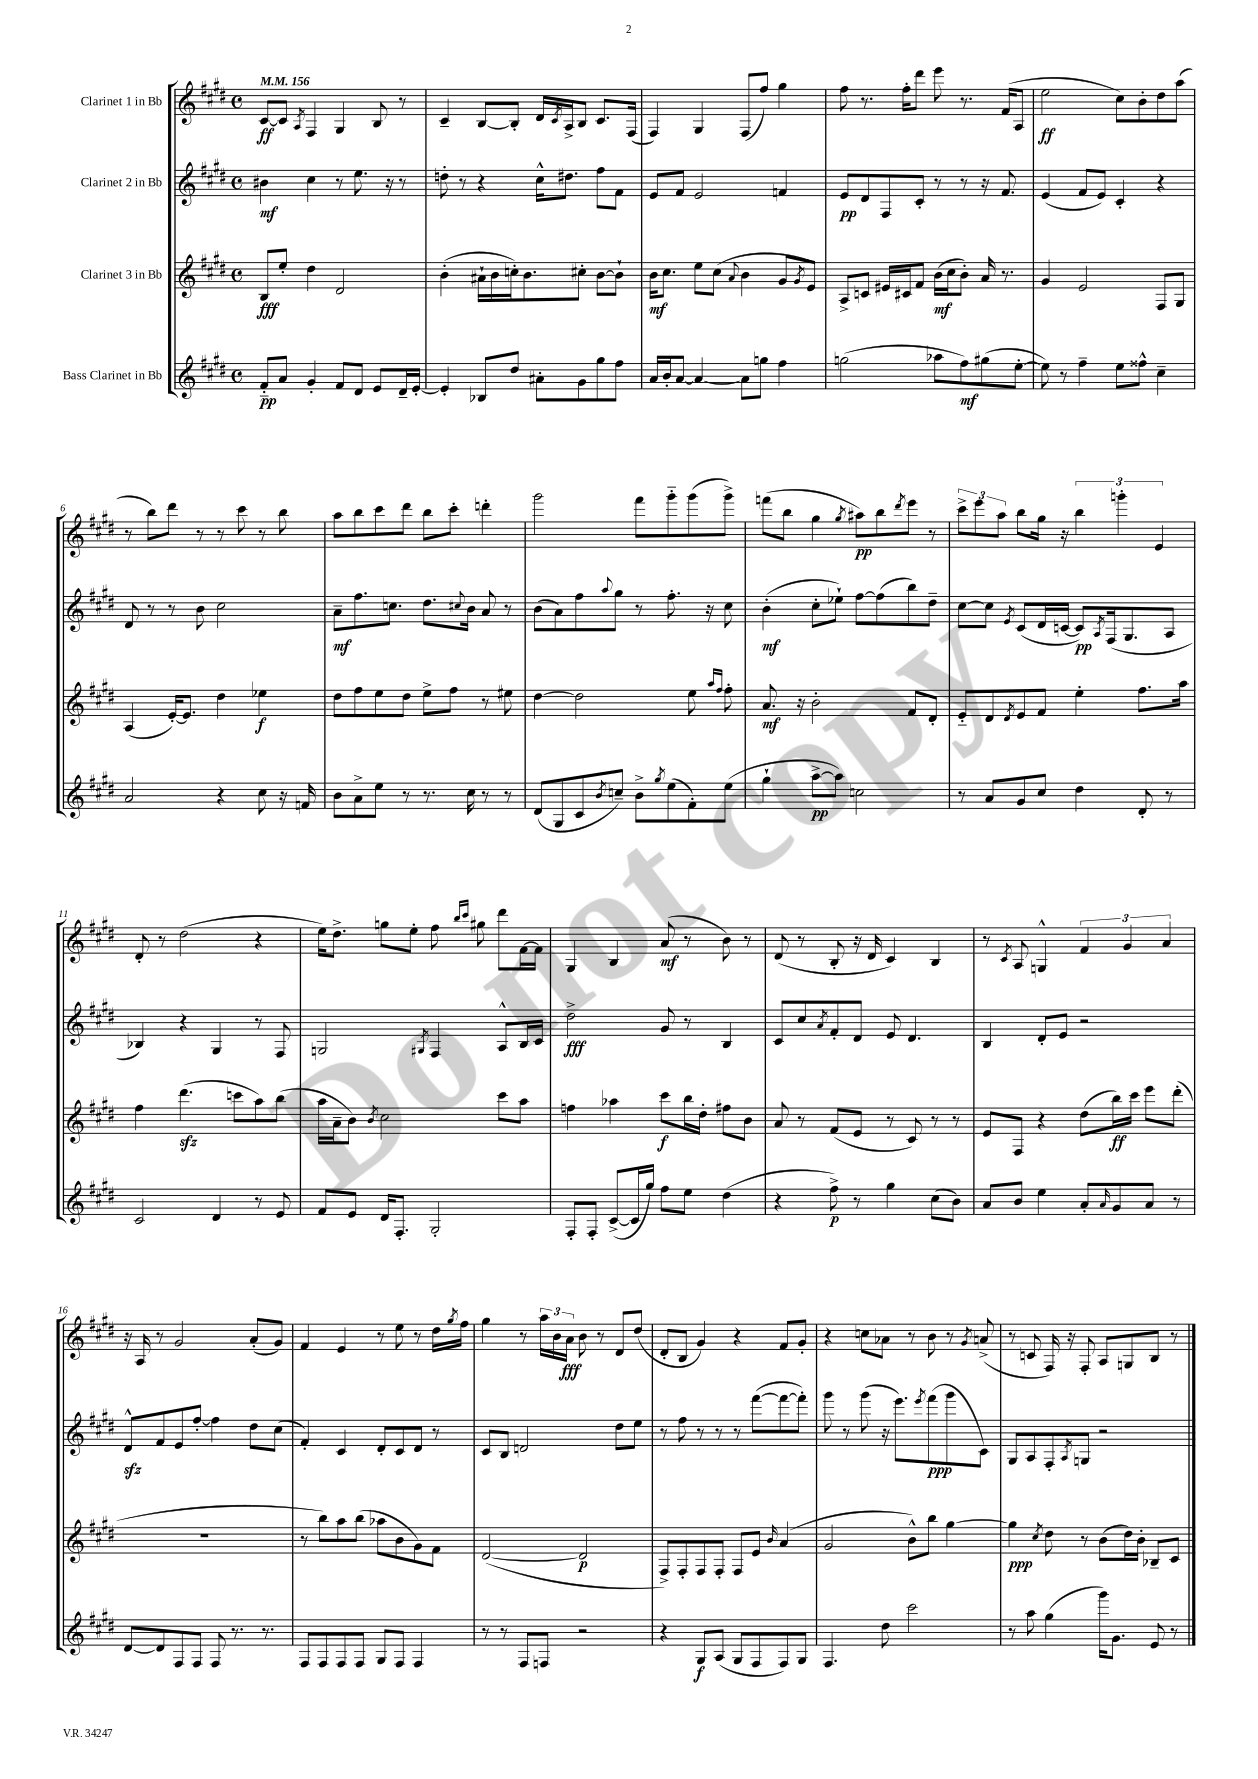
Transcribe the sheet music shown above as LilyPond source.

<<
\new StaffGroup <<
\new Staff = "s0" \with { instrumentName = "Clarinet 1 in Bb" } {
    \clef treble \key e \major \defaultTimeSignature \time 4/4 \tempo 4 = 156
    cis'8~\ff cis'8 \acciaccatura { a8 } fis4 gis4 b8 r8 |
    cis'4-- b8~ b8-. dis'16 \acciaccatura { cis'8 } a16-> b8 cis'8. fis16( |
    fis4) gis4 fis8( fis''8) gis''4 |
    fis''8 r8. fis''16-. dis'''8 e'''8 r8. fis'16( a8 |
    e''2\ff cis''8) b'8-. dis''8 a''8( |
    r8 b''8) dis'''8 r8 r8 cis'''8 r8 b''8 |
    a''8 b''8 cis'''8 dis'''8 b''8 cis'''8-. d'''4-. |
    gis'''2 fis'''8 gis'''8-_ gis'''8( gis'''8->) |
    f'''8( b''8 gis''4 \acciaccatura { gis''8 } ais''8\pp) b''8 \acciaccatura { dis'''8 } e'''8 r8 |
    \tuplet 3/2 { cis'''8-> e'''8 a''8 } b''8 gis''16 r16 \tuplet 3/2 { b''4 g'''4-. e'4 } |
    dis'8-. r8 dis''2( r4 |
    e''16) dis''8.-> g''8 e''8-. fis''8 \grace { b''16 cis'''16 } gis''8 dis'''8 fis'16~ fis'16 |
    gis4 b4 a'8\mf( r8 b'8) r8 |
    dis'8( r8 b8-. r16 dis'16 cis'4) b4 |
    r8 \acciaccatura { cis'8 } a8 g4-^ \tuplet 3/2 { fis'4 gis'4 a'4 } |
    r16 a16 r8 gis'2 a'8-.( gis'8) |
    fis'4 e'4 r8 e''8 r8 dis''16 \acciaccatura { gis''8 } fis''16 |
    gis''4 r8 \tuplet 3/2 { a''16 b'16 a'16\fff } b'8 r8 dis'8 dis''8( |
    dis'8-. b8 gis'4) r4 fis'8 gis'8-. |
    r4 c''8 aes'8 r8 b'8 r8 \acciaccatura { gis'8 } a'8->( |
    r8 c'8 fis16) r16 fis8-. a8 g8 b8 r8 \bar "|." |
}
\new Staff = "s1" \with { instrumentName = "Clarinet 2 in Bb" } {
    \clef treble \key e \major \defaultTimeSignature \time 4/4
    bis'4\mf cis''4 r8 e''8. r16 r8 |
    d''8-. r8 r4 cis''16-^ dis''8. fis''8 fis'8 |
    e'8 fis'8 e'2 f'4 |
    e'8\pp dis'8 fis8 cis'8-. r8 r8 r16 fis'8. |
    e'4( fis'8 e'8) cis'4-. r4 |
    dis'8 r8 r8 b'8 cis''2 |
    a'8--\mf fis''8. c''8. dis''8. \appoggiatura { cis''8 } b'16 a'8 r8 |
    b'8( a'8) fis''8 \appoggiatura { a''8 } gis''8 r8 fis''8.-. r16 cis''8 |
    b'4-.\mf( cis''8-. ees''8-!) fis''8~ fis''8( b''8) dis''8-- |
    cis''8~ cis''8 \acciaccatura { e'8 } cis'8( dis'16 c'16~ c'8\pp) \acciaccatura { a8 } fis16( gis8. a8 |
    bes4) r4 gis4 r8 fis8 |
    g2 \acciaccatura { gis8 } fis4 a8-^ b16 cis'16 |
    dis''2->\fff gis'8 r8 b4 |
    cis'8 cis''8 \acciaccatura { a'8 } fis'8-. dis'8 e'8 dis'4. |
    b4 dis'8-. e'8 r2 |
    dis'8-^\sfz fis'8 e'8 fis''8~-. fis''4 dis''8 cis''8( |
    fis'4-.) cis'4 dis'8-. cis'8 dis'8 r8 |
    cis'8 b8 d'2 dis''8 e''8 |
    r8 fis''8 r8 r8 r8 fis'''8~( fis'''8~ fis'''8-.) |
    gis'''8 r8 gis'''8( r16 e'''8.) \acciaccatura { e'''8 } fis'''8\ppp( gis'''8 cis'8) |
    gis8 a8 fis8-. \acciaccatura { a8 } g8 r2 \bar "|." |
}
\new Staff = "s2" \with { instrumentName = "Clarinet 3 in Bb" } {
    \clef treble \key e \major \defaultTimeSignature \time 4/4
    b8\fff e''8-. dis''4 dis'2 |
    b'4-.( ais'16-! b'16 c''16-.) b'8. cis''8-. b'8~ b'8-! |
    b'16\mf cis''8. e''8 cis''8( \appoggiatura { a'8 } b'4 gis'8 \acciaccatura { gis'8 } e'8) |
    a8-> c'8 eis'16 cis'16 fis'8 b'16\mf( cis''16 b'8-.) a'16 r8. |
    gis'4 e'2 fis8 gis8 |
    a4( e'16~-.) e'8. dis''4 ees''4\f |
    dis''8 fis''8 e''8 dis''8 e''8-> fis''8 r8 eis''8 |
    dis''4~ dis''2 e''8 \grace { a''16 fis''16 } fis''8-. |
    a'8.\mf r16 b'2-. fis'8 dis'8-. |
    e'8-_ dis'8 \acciaccatura { dis'8 } e'8 fis'8 e''4-. fis''8. a''16 |
    fis''4 dis'''4.\sfz( c'''8 a''8) b''8( |
    a''16 a'16-- b'8) \acciaccatura { b'8 } cis''2 cis'''8 a''8 |
    f''4 aes''4 cis'''8\f b''16 dis''16-. fis''8 b'8 |
    a'8 r8 fis'8( e'8 r8 cis'8) r8 r8 |
    e'8 fis8 r4 dis''8( b''16\ff) cis'''16 e'''8 dis'''8-.( |
    R1 |
    r8 b''8) a''8 b''8( aes''8 b'8 gis'8) fis'8 |
    dis'2~( dis'2\p |
    fis8->) fis8-. fis8 fis8-. fis8 e'8 \grace { b'16 } a'4( |
    gis'2 b'8-^) b''8 gis''4~ |
    gis''4\ppp \acciaccatura { cis''8 } dis''8 r8 b'8( dis''16) b'16-. bes8-- cis'8 \bar "|." |
}
\new Staff = "s3" \with { instrumentName = "Bass Clarinet in Bb" } {
    \clef treble \key e \major \defaultTimeSignature \time 4/4
    fis'8-_\pp a'8 gis'4-. fis'8 dis'8 e'8 dis'16-- e'16~-. |
    e'4-. bes8 dis''8 ais'8-. gis'8 gis''8 fis''8 |
    a'16 b'16-. a'8~ a'4~ a'8 g''8 fis''4 |
    g''2( aes''8 fis''8\mf) gis''8( e''8~-. |
    e''8) r8 fis''4-- e''8 fisis''8-^ cis''4-- |
    a'2 r4 cis''8 r16 f'16 |
    b'8 a'8-> e''8 r8 r8. cis''16 r8 r8 |
    dis'8( gis8 cis'8 \acciaccatura { b'8 } c''8--) b'8-> \acciaccatura { gis''8 } e''8( fis'8-.) e''8( |
    gis''4-! a''8~->\pp a''8) c''2 |
    r8 a'8 gis'8 cis''8 dis''4 dis'8-. r8 |
    cis'2 dis'4 r8 e'8 |
    fis'8 e'8 dis'16 fis8.-. gis2-. |
    fis8-. fis8-. cis'8~->( cis'16 gis''16) fis''8 e''8 dis''4( |
    r4 fis''8->\p) r8 gis''4 cis''8( b'8) |
    a'8 b'8 e''4 a'8-. \grace { a'16 } gis'8 a'8 r8 |
    dis'8~ dis'8 fis8 fis8 fis8 r8. r8. |
    fis8 fis8 fis8 fis8 gis8 fis8 fis4 |
    r8 r8 fis8 f8 r2 |
    r4 gis8\f a8( gis8 fis8 fis8) gis8 |
    fis4. dis''8 cis'''2 |
    r8 a''8 gis''4( gis'''16) gis'8. e'8 r8 \bar "|." |
}
>>
>>
